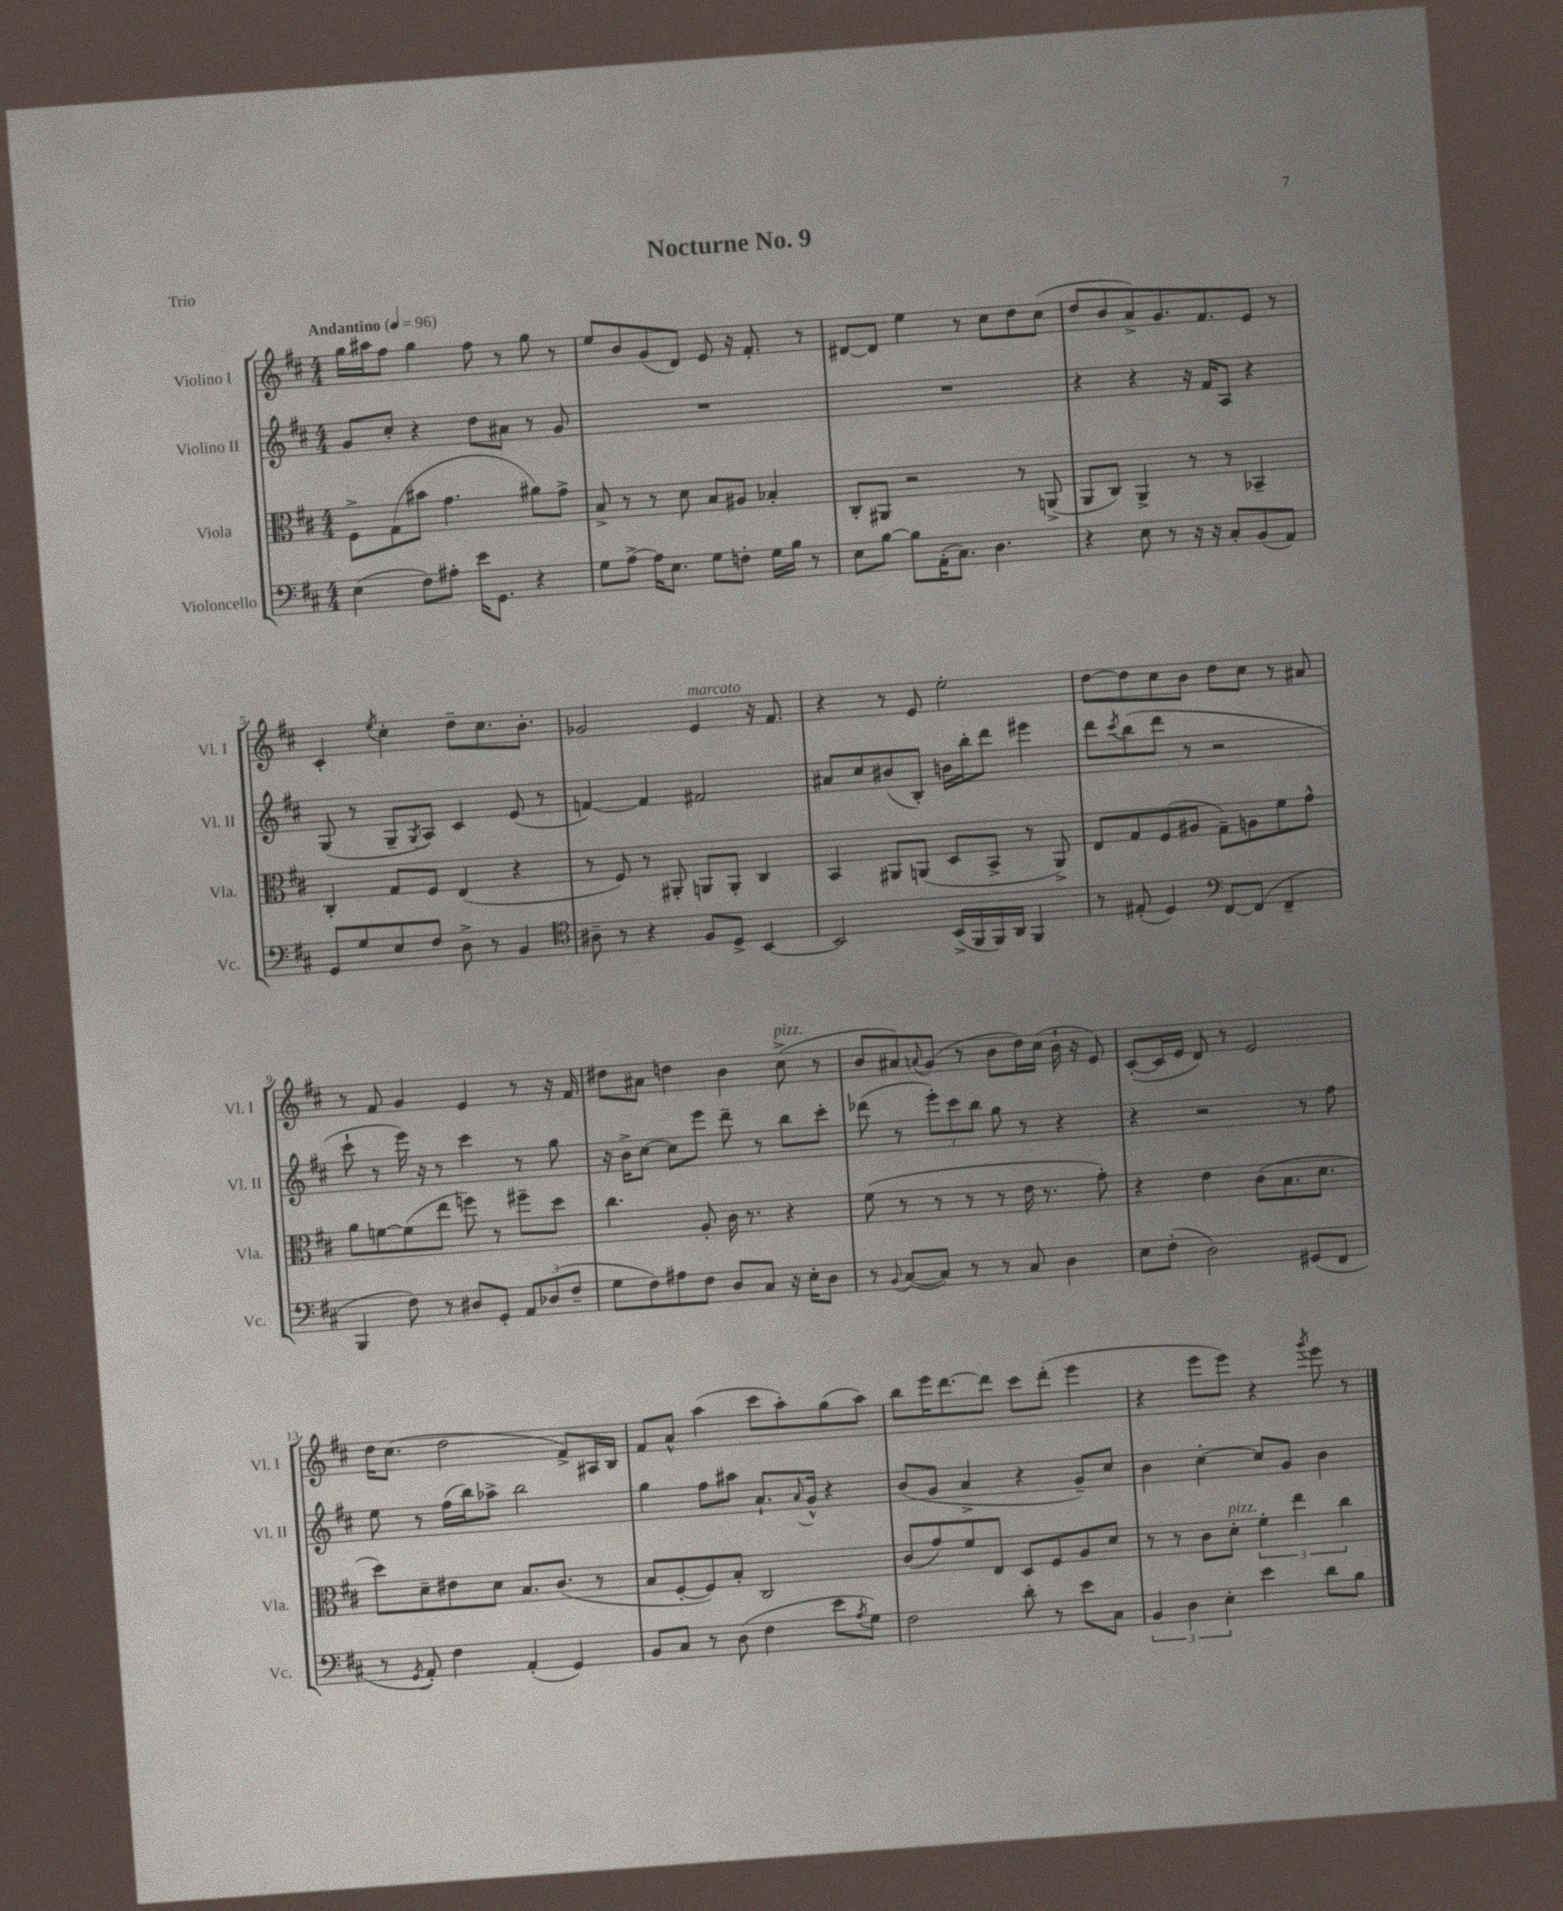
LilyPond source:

\header { title = "Nocturne No. 9" piece = "Trio" }
<<
\new StaffGroup <<
\new Staff = "s0" \with { instrumentName = "Violino I" shortInstrumentName = "Vl. I" } {
    \clef treble \key d \major \numericTimeSignature \time 4/4 \tempo "Andantino" 4 = 96
    g''16 ais''16 fis''8 g''4 fis''8 r8 g''8 r8 |
    e''8 b'8 g'8( d'8) e'8 r16 fis'8.-. r8 |
    dis'8~ dis'8 e''4 r8 cis''8 d''8 cis''8( |
    d''8 b'8 a'8->) g'8. fis'8. e'8 r8 |
    cis'4-. \acciaccatura { e''8 } cis''4-. d''8-- cis''8. b'8.-. |
    ges'2 e'4^\markup { \italic "marcato" } r16 fis'8. |
    r4 r8 e'8 e''2-. |
    d''8~ d''8 cis''8 b'8 d''8 cis''8 r8 ais'8 |
    r8 fis'8 g'4 e'4 r8 r16 fis'16 |
    dis''8 ais'8 d''4 b'4 cis''8->^\markup { \italic "pizz." }( r8 |
    b'8 ais'8) \appoggiatura { a'8 } g'8( r8 b'8 d''16) cis''16( b'16-! r16 e'8) |
    cis'8~-.( cis'16 e'16 d'8) r8 e'2 |
    d''16 cis''8.( d''2 fis'8->) ais16 b16 |
    fis'8 a'8-^ a''4( cis'''8 a''8-.) g''8( a''8) |
    b''8 e'''16 d'''8.~ d'''8 cis'''8 d'''8-.( e'''4 |
    r4 e'''8 e'''8) r4 \acciaccatura { g'''8 } e'''8 r8 \bar "|." |
}
\new Staff = "s1" \with { instrumentName = "Violino II" shortInstrumentName = "Vl. II" } {
    \clef treble \key d \major \numericTimeSignature \time 4/4
    g'8 cis''8-. r4 d''8 ais'8 r8 g'8 |
    R1 |
    R1 |
    r4 r4 r16 fis'16 a8 r4 |
    g8( r8 g8-- \acciaccatura { g8 } a8) cis'4 e'8( r8 |
    f'4~) f'4 fis'2 |
    ais'8 cis''8 bis'8( b8-.) b'16 b''16-. d'''8 eis'''4 |
    d'''8 \acciaccatura { cis'''8 } b''8( d'''8 r8 r2 |
    cis'''8-! r8 e'''16) r16 r8 cis'''4 r8 g''8 |
    r16 b'16-> cis''8~ cis''8 e'''8 d'''8-- r8 b''8 cis'''8-. |
    des'''8( r8 \tuplet 3/2 { e'''8-.) cis'''8 b''8 } g''8 r8 r4 |
    r4 r2 r8 fis''8 |
    e''8 r8 fis''16( b''16) aes''8-> b''2 |
    g''4 fis''8 ais''8 a'8.-! \appoggiatura { a'8 } g'16-^ r4 |
    b'8( g'8 a'4-> r4 g'8--) cis''8 |
    b'4 cis''4~-. cis''8 g'8 b'4 \bar "|." |
}
\new Staff = "s2" \with { instrumentName = "Viola" shortInstrumentName = "Vla." } {
    \clef alto \key d \major \numericTimeSignature \time 4/4
    fis8-> g8( bis'8 g'4. ais'8) g'8-> |
    b8-> r8 r8 d'8 b8 ais8 bes4-. |
    cis8-. ais,8 r2 r8 a,8->( |
    a,8 cis8) a,4-> r8 r8 bes,4-- |
    cis4-. g8 fis8 e4( r4 |
    r8 fis8) r8 ais,8-. a,8 a,8-. cis4 |
    b,4 ais,8 a,8( d8 b,8-> r8 a,8->) |
    e8 g8 fis8( ais8 g8--) a8 fis'8 g'8-^ |
    a'8 f'8~ f'8( e''8 f''8) r8 fis''8-- d''8 |
    cis''4. a8-. cis'16 r8. r4 |
    fis'8( r8 r8 r8 r8 e'16 r8. g'8-.) |
    r4 e'4 cis'8( b8. d'8. |
    d''8) d'8-- eis'8 d'8 b8. cis'8.( r8 |
    b8 fis8~-. fis8) b8-. cis2 |
    cis'8( g'8) fis'8 e8 d8 fis8 a8 d'8 |
    r8 r8 cis'8 d'8-.^\markup { \italic "pizz." } \tuplet 3/2 { fis'4-. e''4 cis''4 } \bar "|." |
}
\new Staff = "s3" \with { instrumentName = "Violoncello" shortInstrumentName = "Vc." } {
    \clef bass \key d \major \numericTimeSignature \time 4/4
    e4( fis8) ais8-. e'16 g,8. r4 |
    g8 a8~-> a16 e8. g8 f8-. g16 b16 r8 |
    e8 b8~ b8 a,16-.( cis8.) d4. |
    r4 e8 r8 r16 r16 cis8-. b,8( a,8) |
    g,8 g8 e8 fis8 d8-> r8 b,4 |
    \clef tenor ais8-- r8 r4 fis8 d8-> b,4~ |
    b,2 b,16->( fis,16 fis,16) a,16 fis,4 |
    r8 eis8-.( d4) \clef bass fis,8~ fis,8( fis,4-- |
    b,,4 fis8) r8 dis8 g,8-. \tuplet 3/2 { a,8 des8( fis8-- } |
    g8 fis8) ais8 fis8 d8 cis8 r16 e16-. d8 |
    r8 \appoggiatura { b,8 } cis8~( cis8) r8 r8 cis8 d4 |
    e8 fis8-.( d2) gis,8( fis,8 |
    r8 \acciaccatura { g,8 } a,8-.) fis4 a,4-.( g,4) |
    b,8 cis8 r8 d8( fis4 e'8 \acciaccatura { a8 } g8) |
    fis2 d'8-. r8 e'8 cis8 |
    \tuplet 3/2 { b,4 d4 e4-. } e'4 d'8 b8 \bar "|." |
}
>>
>>
